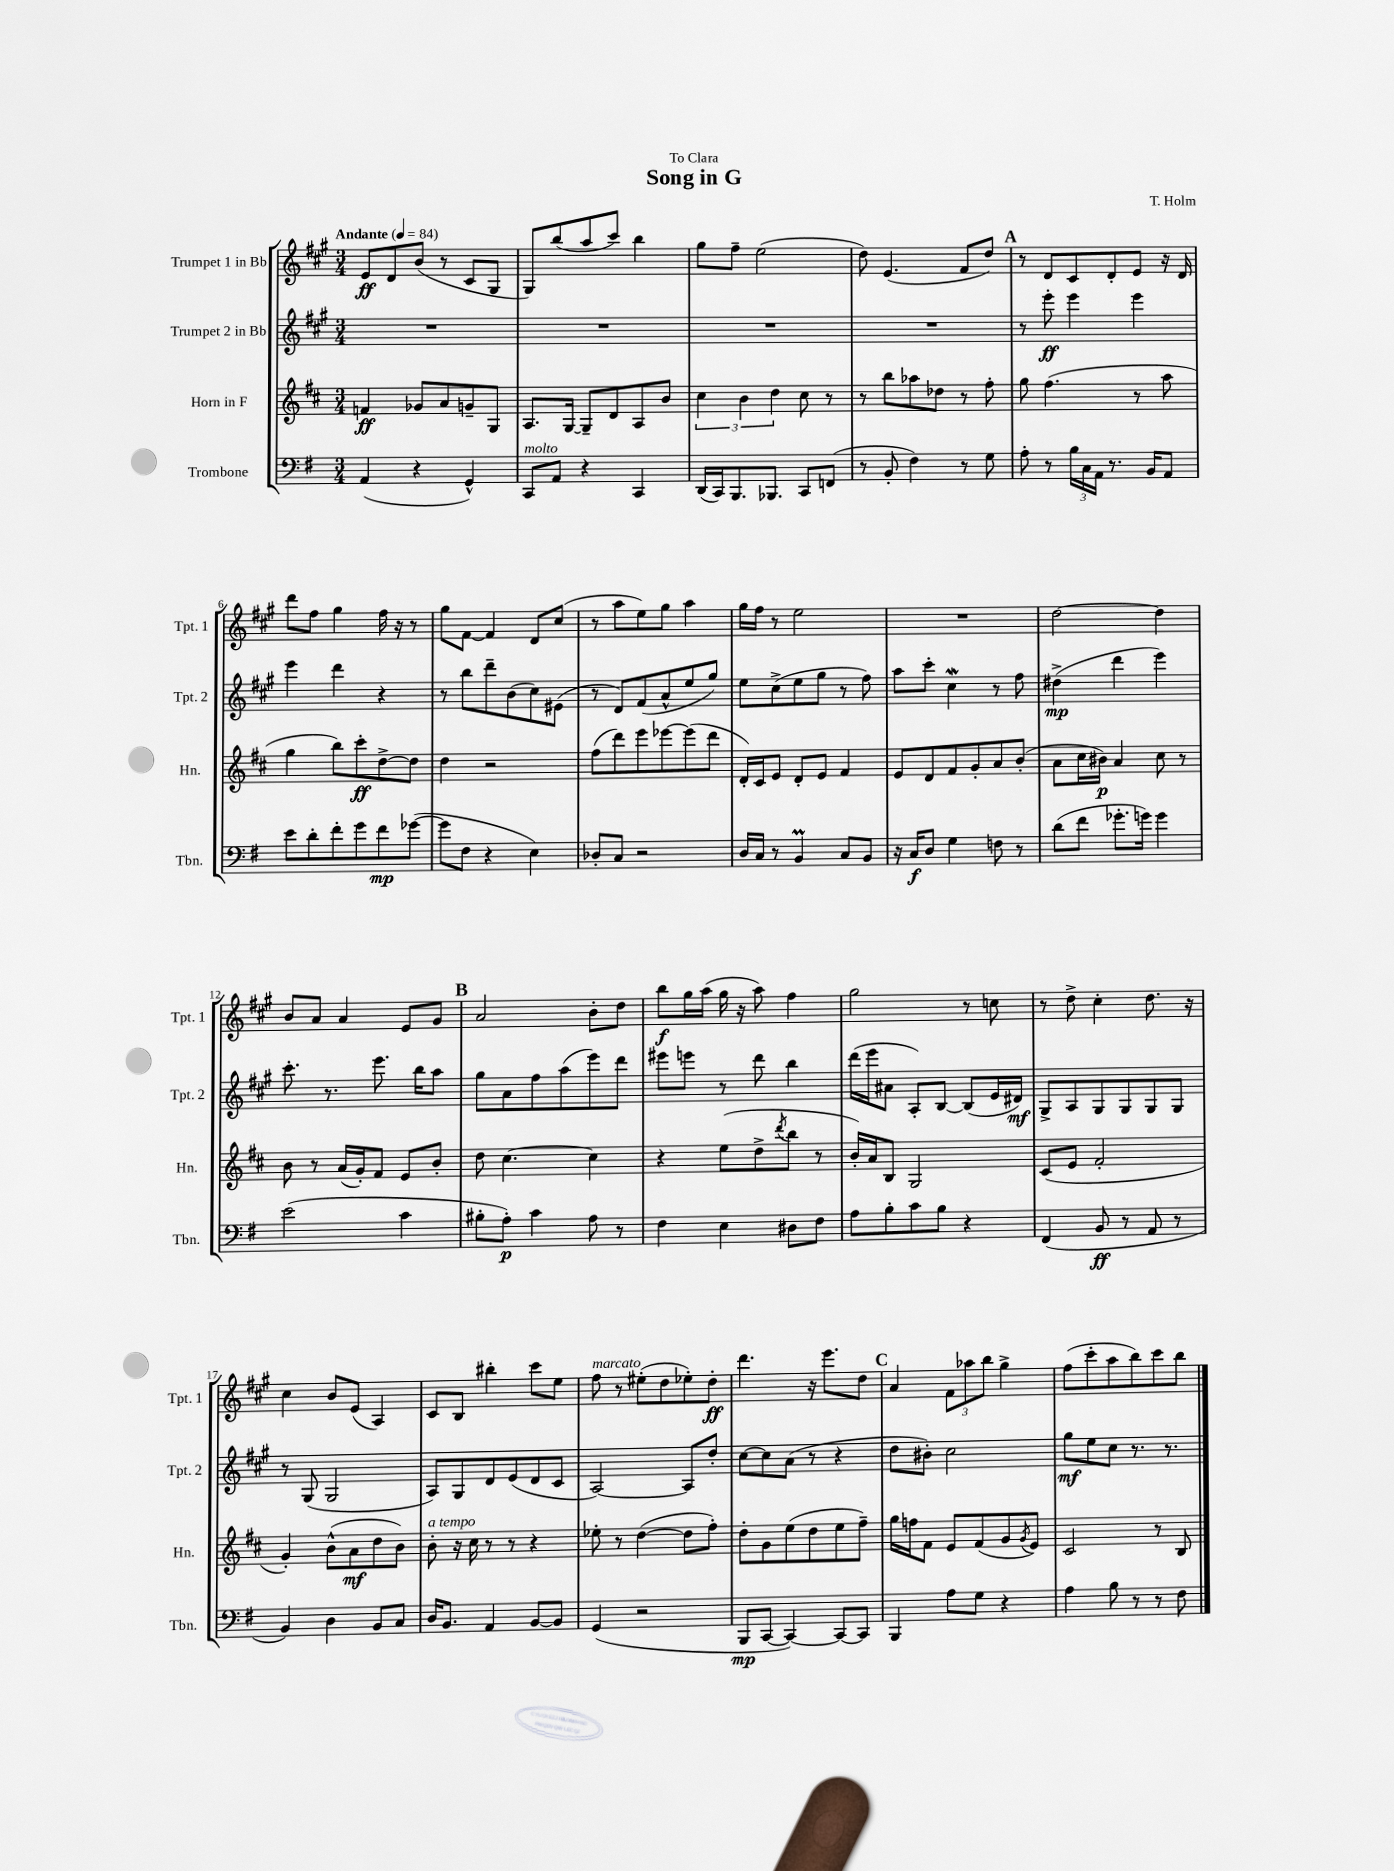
\header { title = "Song in G" composer = "T. Holm" dedication = "To Clara" }
<<
\new StaffGroup <<
\new Staff = "s0" \with { instrumentName = "Trumpet 1 in Bb" shortInstrumentName = "Tpt. 1" } {
    \clef treble \key a \major \numericTimeSignature \time 3/4 \tempo "Andante" 4 = 84
    e'8\ff d'8 b'8( r8 cis'8 gis8 |
    gis8) b''8( a''8 cis'''8) b''4 |
    gis''8 fis''8-- e''2( |
    d''8) e'4.( fis'8 d''8) |
    \mark \markup { \bold "A" } r8 d'8 cis'8 d'8-. e'8 r16 d'16 |
    d'''8 fis''8 gis''4 fis''16 r16 r8 |
    gis''8 fis'8~ fis'4 d'8 cis''8( |
    r8 a''8 e''8) gis''8 a''4 |
    gis''16 fis''16 r8 e''2 |
    R2. |
    d''2~ d''4 |
    b'8 a'8 a'4 e'8 gis'8 |
    \mark \markup { \bold "B" } a'2 b'8-. d''8 |
    b''8\f gis''16 a''16( gis''16 r16 a''8) fis''4 |
    gis''2 r8 c''8 |
    r8 d''8-> cis''4-. d''8. r16 |
    cis''4 b'8 e'8( a4) |
    cis'8 b8 bis''4-. cis'''8 e''8 |
    fis''8^\markup { \italic "marcato" } r8 eis''8-.( d''8 ees''8-.) d''8-.\ff |
    d'''4. r16 e'''8. d''8 |
    \mark \markup { \bold "C" } a'4 \tuplet 3/2 { fis'8 aes''8 b''8 } gis''4-> |
    fis''8( cis'''8-. a''8 b''8) cis'''8 b''8 \bar "|." |
}
\new Staff = "s1" \with { instrumentName = "Trumpet 2 in Bb" shortInstrumentName = "Tpt. 2" } {
    \clef treble \key a \major \numericTimeSignature \time 3/4
    R2. |
    R2. |
    R2. |
    R2. |
    \mark \markup { \bold "A" } r8 e'''8-.\ff e'''4 e'''4 |
    e'''4 d'''4 r4 |
    r8 b''8 d'''8-- b'8( cis''8) eis'8( |
    r8 d'8) fis'8( a'8-^ e''8 gis''8) |
    e''8 cis''8->( e''8 gis''8 r8 fis''8) |
    a''8 cis'''8-. cis''4\mordent r8 fis''8 |
    dis''4->\mp( d'''4 e'''4) |
    cis'''8.-. r8. e'''8. b''16 a''8 |
    \mark \markup { \bold "B" } gis''8 a'8 fis''8 a''8( e'''8) d'''8 |
    eis'''8 e'''8 r8 d'''8 b''4 |
    d'''16( e'''16 ais'8 a8-.) b8~ b8( e'16 dis'16\mf) |
    gis8-> a8 gis8 gis8 gis8 gis8 |
    r8 gis8( gis2 |
    a8) gis8 d'8 e'8( d'8 cis'8 |
    a2~) a8 d''8-. |
    cis''8~ cis''8 a'8( r8 r4 |
    \mark \markup { \bold "C" } d''8 bis'8-.) cis''2 |
    gis''8\mf e''8 cis''8 r8. r8. \bar "|." |
}
\new Staff = "s2" \with { instrumentName = "Horn in F" shortInstrumentName = "Hn." } {
    \clef treble \key d \major \numericTimeSignature \time 3/4
    f'4\ff ges'8 a'8 g'8-- g8 |
    a8. g16~ g8-- d'8 a8 b'8 |
    \tuplet 3/2 { cis''4 b'4 d''4 } cis''8 r8 |
    r8 b''8 aes''8 des''8 r8 fis''8-. |
    \mark \markup { \bold "A" } g''8 fis''4.( r8 a''8 |
    g''4 b''8) cis'''8-.\ff d''8~-> d''8 |
    d''4 r2 |
    fis''8( d'''8) e'''8 ees'''8~ ees'''8( d'''8 |
    d'16-.) cis'16 e'8 d'8-. e'8 fis'4 |
    e'8 d'8 fis'8 g'8-. a'8 b'8-.( |
    a'8 cis''16 bis'16\p) a'4 cis''8 r8 |
    b'8 r8 a'16( g'16-.) fis'8 e'8 b'8-. |
    \mark \markup { \bold "B" } d''8 cis''4.~ cis''4 |
    r4 e''8( d''8-> \acciaccatura { d'''8 } b''8 r8 |
    b'16-.) a'16 b8 g2 |
    cis'8( e'8 fis'2-. |
    g'4-.) b'8-^( a'8\mf d''8 b'8) |
    b'8-.^\markup { \italic "a tempo" } r16 cis''16 r8 r8 r4 |
    ees''8-. r8 d''4~( d''8 fis''8-.) |
    d''8-. g'8 e''8( d''8 e''8 fis''8--) |
    \mark \markup { \bold "C" } g''16 f''16 fis'8 e'8 fis'8( g'8 \acciaccatura { g'8 } e'8) |
    cis'2 r8 b8 \bar "|." |
}
\new Staff = "s3" \with { instrumentName = "Trombone" shortInstrumentName = "Tbn." } {
    \clef bass \key g \major \numericTimeSignature \time 3/4
    a,4( r4 g,4-^) |
    c,8^\markup { \italic "molto" } a,8 r4 c,4 |
    d,16( c,16) b,,8. bes,,8. c,8 f,8( |
    r8 b,8-. fis4) r8 g8 |
    \mark \markup { \bold "A" } a8-. r8 \tuplet 3/2 { b16 c16 a,16 } r8. b,16 a,8 |
    e'8 d'8-. fis'8-. g'8 fis'8\mp ges'8~( |
    ges'8 fis8 r4 e4) |
    des8-. c8 r2 |
    d16 c16 r8 b,4\prall c8 b,8 |
    r16 c16\f d8 g4 f8 r8 |
    d'8( fis'8 ges'8.-. g'16) g'4 |
    e'2( c'4 |
    \mark \markup { \bold "B" } bis8-. a8-.\p) c'4 a8 r8 |
    fis4 e4 dis8 fis8 |
    a8 b8-. c'8 b8 r4 |
    fis,4( b,8\ff r8 a,8 r8 |
    b,4) d4 b,8 c8 |
    d16 b,8. a,4 b,8~ b,8 |
    g,4( r2 |
    b,,8\mp c,8~ c,4~) c,8~ c,8 |
    \mark \markup { \bold "C" } b,,4 a8 g8 r4 |
    a4 b8 r8 r8 fis8 \bar "|." |
}
>>
>>
